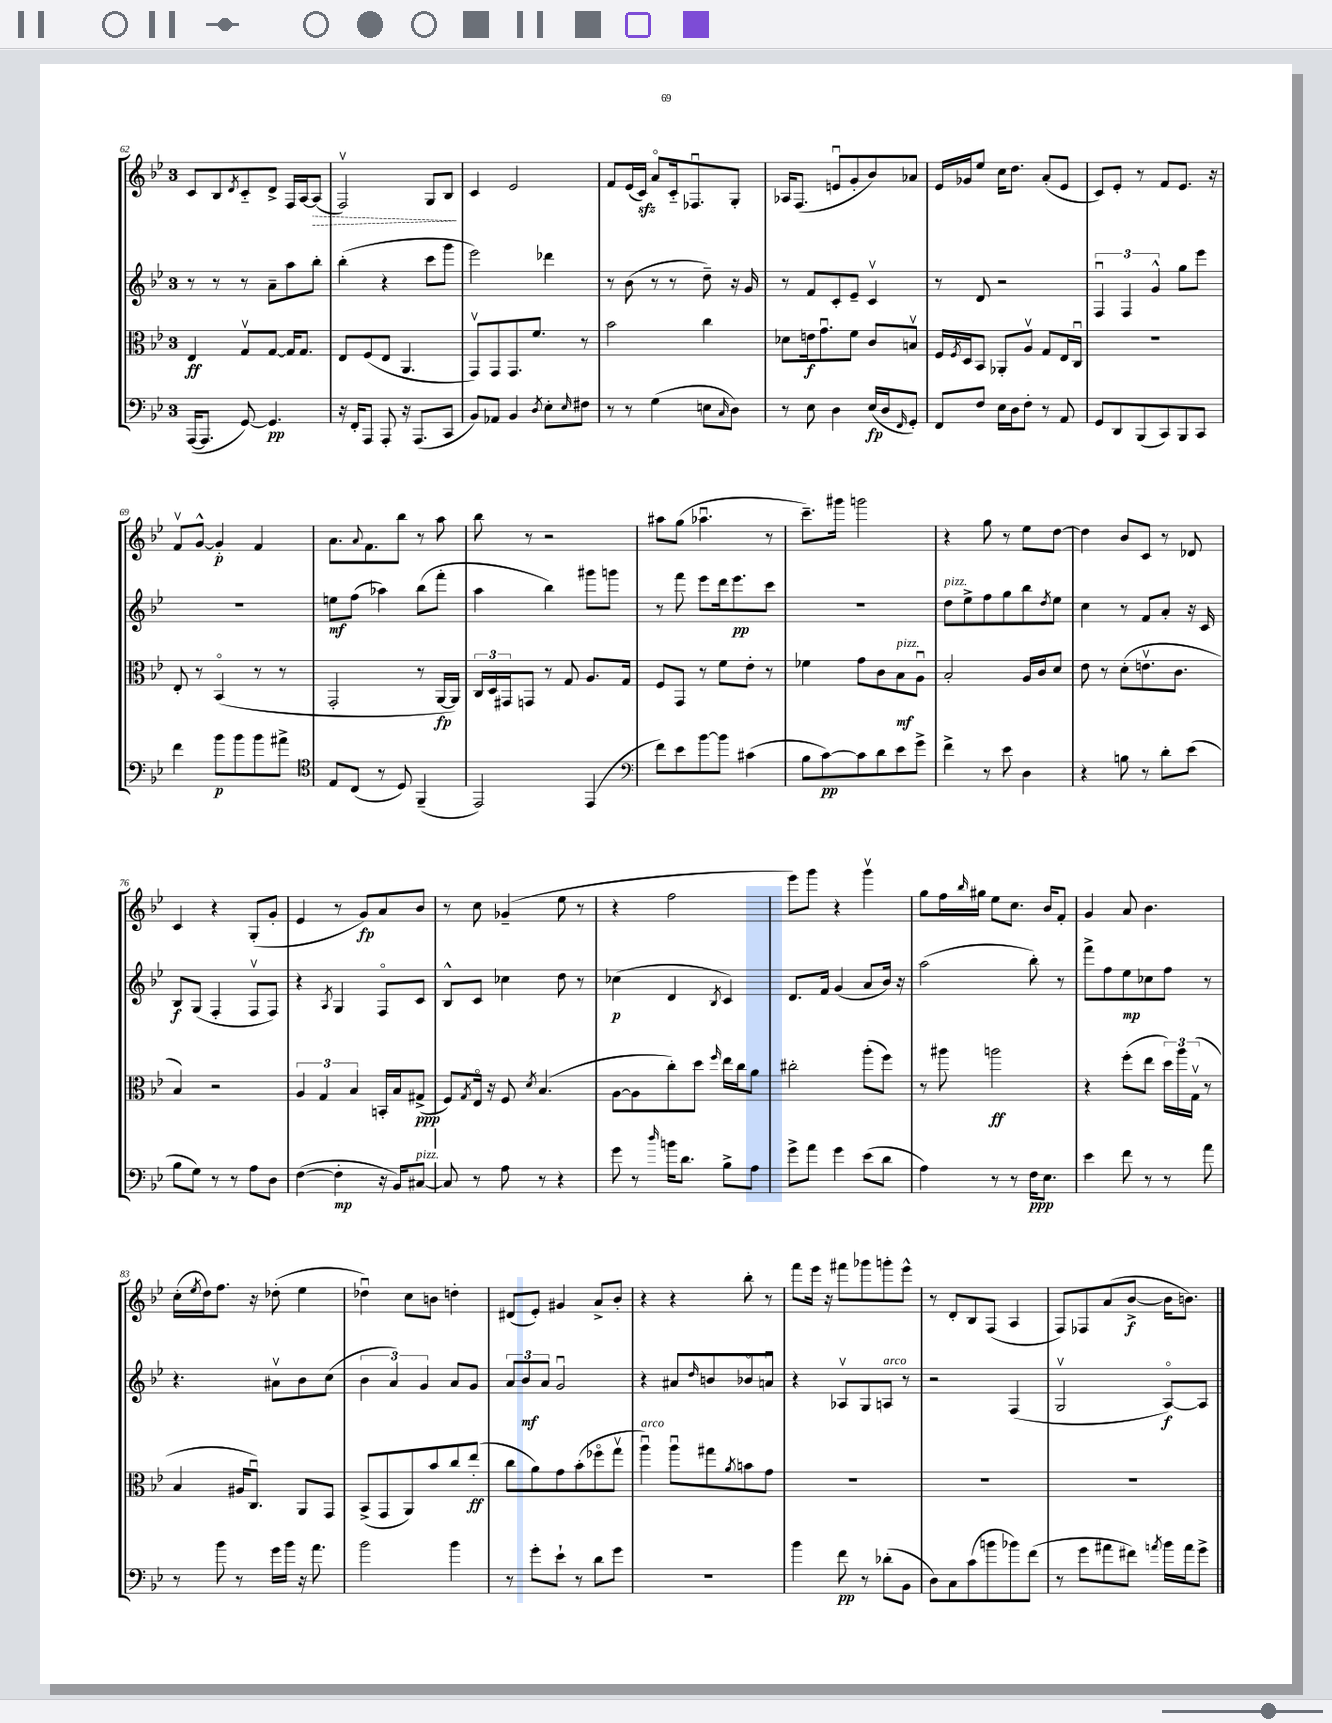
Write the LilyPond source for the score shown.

<<
\new StaffGroup <<
\new Staff = "s0" {
    \clef treble \key bes \major \once \override Staff.TimeSignature.style = #'single-digit \time 3/4
    c'8 bes8 \acciaccatura { d'8 } c'8-_ d'8-> f16 a16~ \once \override Hairpin.style = #'dashed-line a8\>( |
    f2\upbow) g8 bes8\! |
    c'4 ees'2 |
    f'8 ees'16( c'16\sfz) a'8\flageolet c'16-_ fes8.\downbow g8-. |
    aes16 f8.( e'8\downbow g'8-. bes'8) aes'8 |
    ees'16 ges'16 ees''8 c''16 d''8. a'8-.( ees'8 |
    c'8) ees'8-. r8 f'8 ees'8. r16 |
    f'8\upbow g'8~-^ g'4-.\p f'4 |
    a'8. \appoggiatura { a'8 } f'8. bes''8 r8 a''8 |
    bes''8 r8 r2 |
    ais''8 g''8( aes''4.\downbow r8 |
    c'''8.--) gis'''16 g'''2 |
    r4 g''8 r8 ees''8 d''8~ |
    d''4 bes'8 c'8 r8 des'8 |
    c'4 r4 g8-.( g'8-. |
    ees'4 r8 g'8\fp) a'8 bes'8 |
    r8 c''8 ges'4--( ees''8 r8 |
    r4 f''2 |
    ees'''8) g'''8 r4 g'''4\upbow |
    g''8 f''16 \grace { bes''16 } gis''16 ees''8 c''8. bes'16 f'8-. |
    g'4 a'8 bes'4. |
    c''16-.( \acciaccatura { ees''8 } d''16) f''8. r16 des''8-.( ees''4 |
    des''4\downbow) c''8 b'8 d''4-. |
    dis'8( ees'8-.) gis'4 a'8-> bes'8-. |
    r4 r4 bes''8-. r8 |
    f'''8 ees'''16 r16 fis'''8 ges'''8 g'''8-. ees'''8-^ |
    r8 d'8-. bes8 f8( a4 |
    f8) fes8 a'8( bes'8~->\f bes'16 b'8.) \bar "|." |
}
\new Staff = "s1" {
    \clef treble \key bes \major \once \override Staff.TimeSignature.style = #'single-digit \time 3/4
    r8 r8 r8 a'8-- a''8 bes''8-. |
    bes''4-.( r4 c'''8 g'''8 |
    ees'''2) des'''4 |
    r8 bes'8( r8 r8 d''8--) r16 g'16 |
    r8 f'8 c'8-. ees'8-- c'4\upbow |
    r8 d'8 r2 |
    \tuplet 3/2 { f4\downbow f4 g'4-^ } g''8 ees'''8 |
    r2. |
    e''8\mf f''8( aes''4) bes''8( f'''8-. |
    a''4 bes''4) gis'''8 g'''8 |
    r8 f'''8 ees'''8 d'''16 ees'''8.\pp c'''8 |
    R2. |
    d''8^\markup { \italic "pizz." } ees''8-> f''8 g''8 bes''8 \acciaccatura { d''8 } ees''8 |
    c''4 r8 f'8 a'8-. r16 c'16 |
    bes8\f g8( f4-. f8\upbow f8) |
    r4 \acciaccatura { a8 } g4 f8\flageolet c'8 |
    bes8-^ c'8 ces''4 d''8 r8 |
    ces''4\p( d'4 \acciaccatura { bes8 } c'4) |
    d'8. f'16 g'4( a'8 bes'16) r16 |
    a''2( bes''8-.) r8 |
    f'''8-> f''8 ees''8\mp ces''8 f''8 r8 |
    r4. ais'8\upbow bes'8 c''8( |
    \tuplet 3/2 { bes'4 a'4) g'4 } a'8 g'8 |
    \tuplet 3/2 { a'8 bes'8\mf a'8 } g'2\downbow |
    r4 ais'8 \grace { d''16 } b'8 bes'8\flageolet a'8\downbow |
    r4 aes8\upbow g8 a8^\markup { \italic "arco" } r8 |
    r2 f4( |
    g2\upbow a8~\flageolet\f) a8 \bar "|." |
}
\new Staff = "s2" {
    \clef alto \key bes \major \once \override Staff.TimeSignature.style = #'single-digit \time 3/4
    ees4\ff g8\upbow g8~ g16 g8. |
    ees8 f8( ees8 a,4. |
    g,8\upbow) g,8 g,8. f'8. r8 |
    bes'2 c''4 |
    des'8 e'16\f g'8.\downbow f'8 c'8 b8\upbow |
    f16 \acciaccatura { f8 } d16 bes,8 aes,8-. a8\upbow g8 ees16 c16\downbow |
    R2. |
    ees8-. r8 bes,4\flageolet( r8 r8 |
    g,2-. r8 a,16~\fp a,16) |
    \tuplet 3/2 { c16 d16 gis,16 } g,8 r8 g8 a8. g16 |
    f8 g,8 r8 f'8 ees'8-. r8 |
    fes'4 g'8 c'8 bes8\mf^\markup { \italic "pizz." } a8\downbow |
    bes2-. a16 c'16 d'8 |
    ees'8 r8 d'8-.( e'8.\upbow c'8. |
    bes4) r2 |
    \tuplet 3/2 { a4 g4 bes4 } b,16-. bes16 gis8->\ppp( |
    f8) \acciaccatura { g8 } ees16\flageolet r16 f8 \acciaccatura { d'8 } bes4.( |
    a8~ a8 c''8-.) d''8 \grace { f''16 } ees''16 c''16 a'8 |
    cis''2-. a''8-.( f''8) |
    r8 ais''8 a''2\ff |
    r4 f''8-.( ees''8 \tuplet 3/2 { d''16) a''16 g16\upbow( } r8 |
    bes4 ais16 c8.\downbow) a,8 g,8 |
    bes,8->( g,8 a,8) bes'8 c''8 ees''8-.\ff( |
    c''8 a'8) g'8 bes'8-.( fes''8\flageolet g''8\upbow |
    a''4\downbow^\markup { \italic "arco" }) a''8\downbow gis''8 \acciaccatura { a'8 } b'8 g'8 |
    R2. |
    R2. |
    R2. \bar "|." |
}
\new Staff = "s3" {
    \clef bass \key bes \major \once \override Staff.TimeSignature.style = #'single-digit \time 3/4
    a,,16~( a,,8. g,8~) g,4.\pp |
    r16 f,16-. a,,8 a,,8-. r16 a,,8.( c,8 |
    bes,8) aes,8 bes,4 \acciaccatura { d8 } ees8-. \grace { ees16 } fis8 |
    r8 r8 g4( e8 \grace { c16 } d8) |
    r8 ees8 d4 ees16\fp( d16 \grace { f,16 } g,8-.) |
    f,8 f8 ees16 d16 f8-. r8 a,8 |
    g,8 d,8 bes,,8( c,8) bes,,8 c,8 |
    f'4 bes'8\p bes'8 bes'8 ais'8-> |
    \clef tenor ees8 c8( r8 d8) f,4--( |
    ees,2) ees,4( |
    \clef bass f'8) ees'8 bes'8~ bes'8 cis'4( |
    bes8 c'8~\pp) c'8 d'8 ees'8 g'8-> |
    f'4-> r8 ees'8 d4 |
    r4 b8 r8 d'8-. ees'8( |
    bes8 g8) r8 r8 a8 d8 |
    f4~( f4-.\mp r16 bes,16) cis8~^\markup { \italic "pizz." } |
    cis8 r8 a8 r8 r4 |
    g'8 r8 \grace { d''16 } b'16 d'8. bes8-> a8 |
    g'8-> a'8 g'4 ees'8( d'8 |
    a4) r8 r8 f16\ppp ees8. |
    ees'4 f'8 r8 r8 a'8 |
    r8 bes'8 r8 g'16 bes'16 r16 a'8. |
    bes'2 bes'4 |
    r8 g'8-. ees'8-! r8 d'8 g'8 |
    R2. |
    bes'4 f'8\pp r8 des'8-.( bes,8 |
    d8) c8 c'8( b'8 bes'8) f'8( |
    r8 g'8 ais'8 fis'8) \acciaccatura { a'8 } bes'16 a'16 g'8-> \bar "|." |
}
>>
>>
\layout { \context { \Score currentBarNumber = #62 } }
